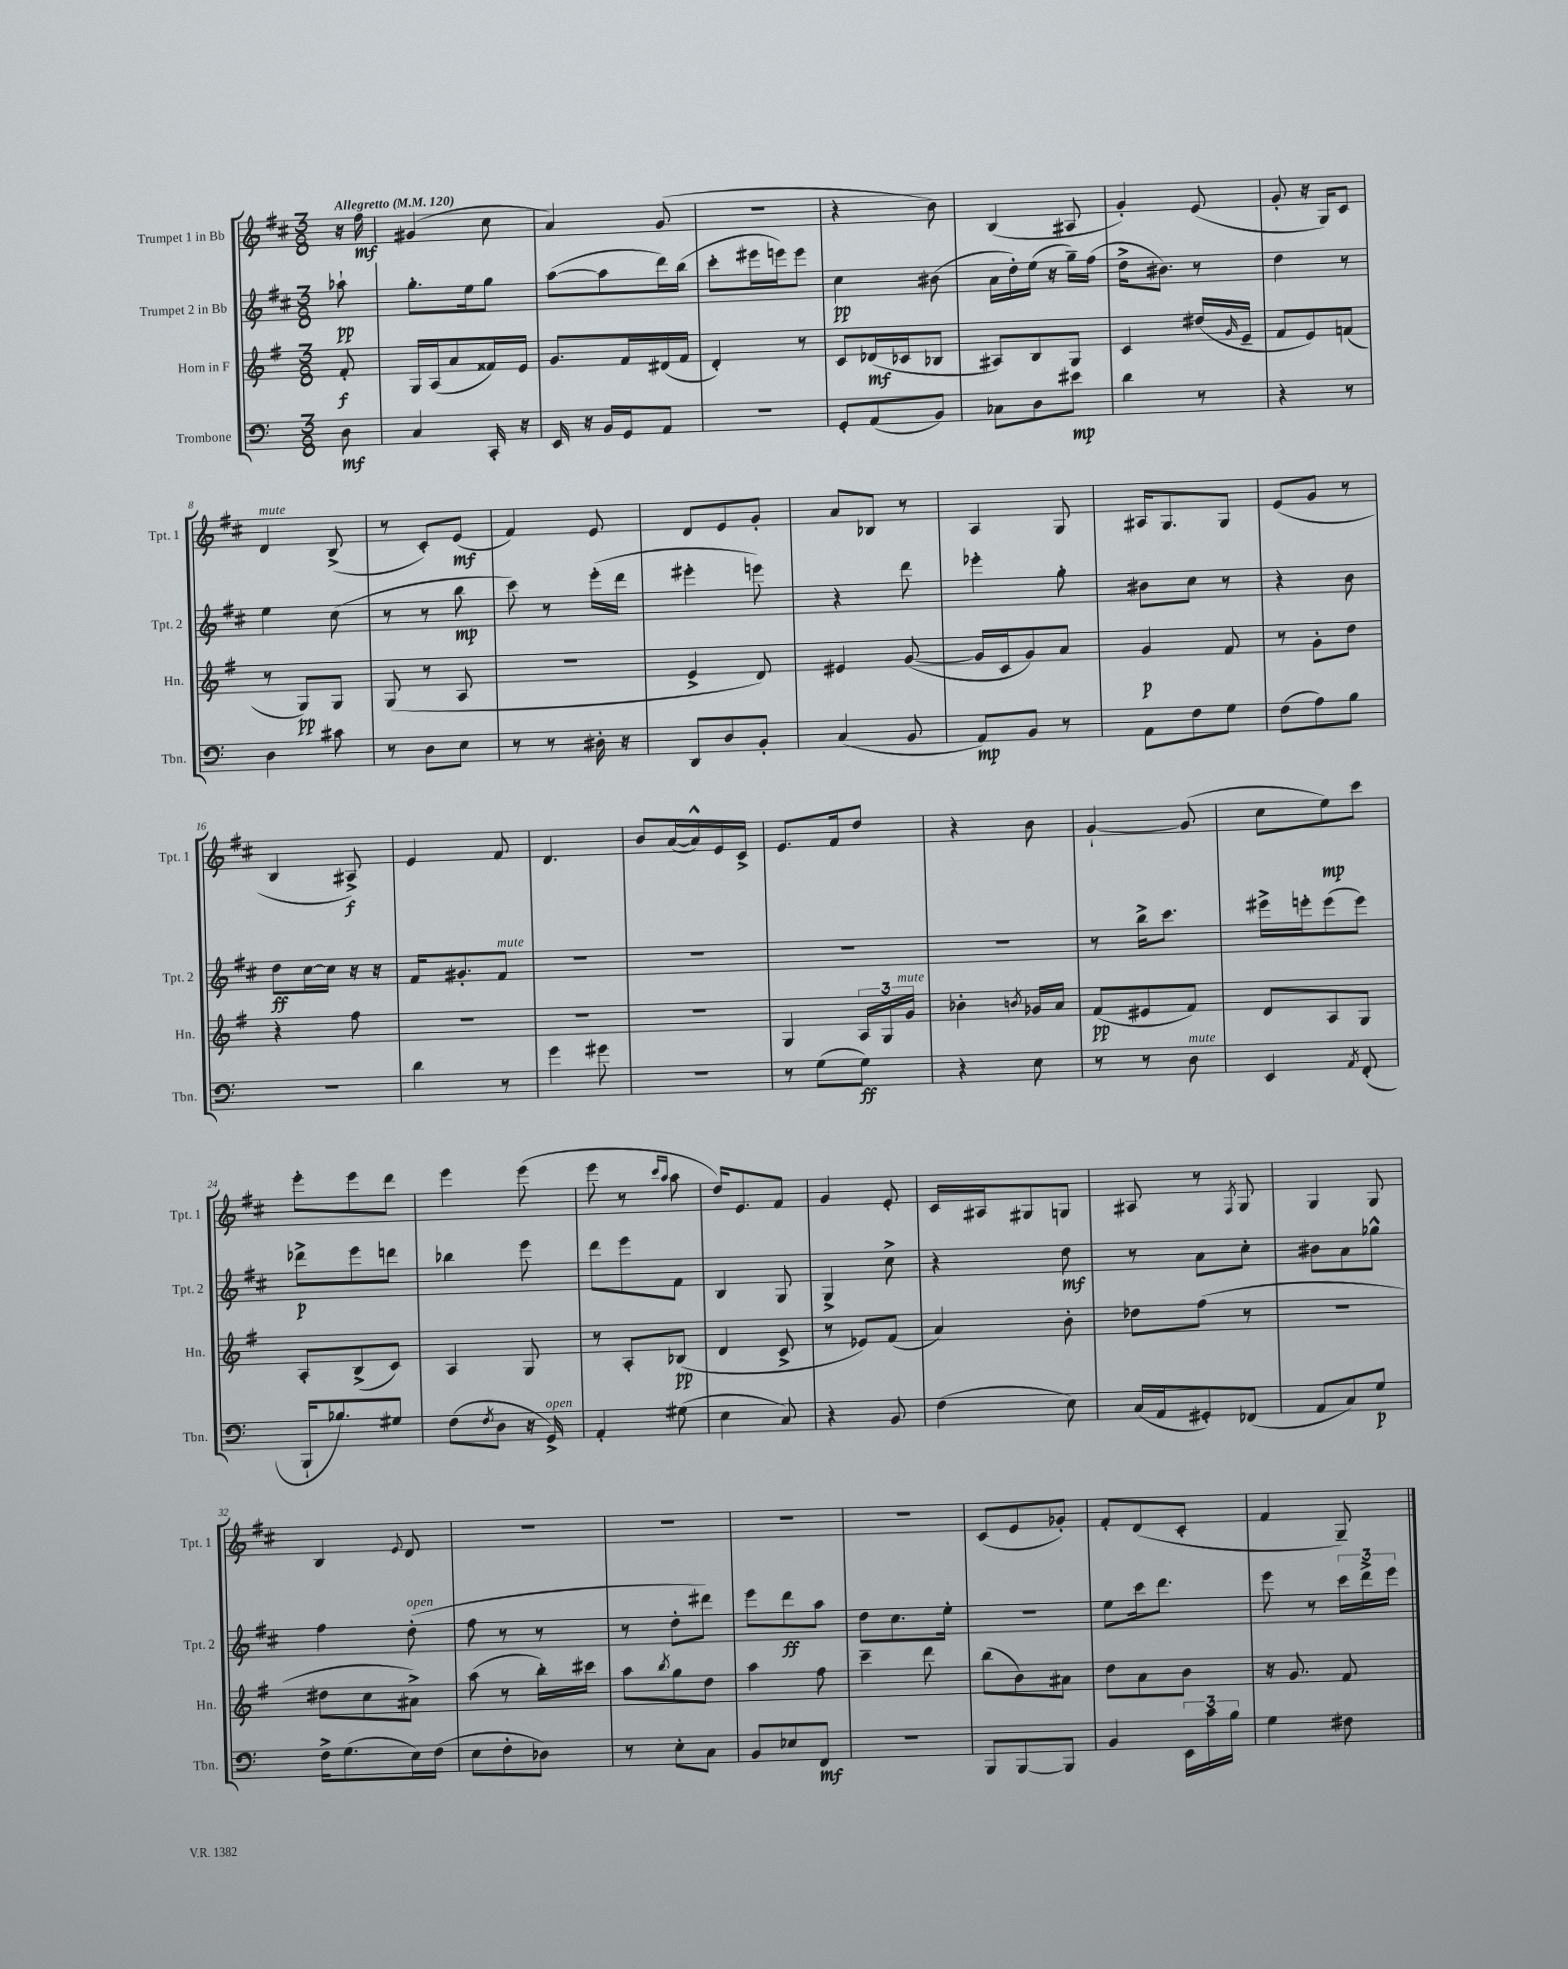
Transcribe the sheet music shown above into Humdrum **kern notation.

**kern	**kern	**kern	**kern
*staff4	*staff3	*staff2	*staff1
*clefF4	*clefG2	*clefG2	*clefG2
*k[]	*k[f#]	*k[f#c#]	*k[f#c#]
*M3/8	*M3/8	*M3/8	*M3/8
*MM120	*MM120	*MM120	*MM120
8D	8f#'	8aa-`	16r
.	.	.	16ff#
=	=	=	=
4C	16G	8.gg'	(4g#
.	(16A	.	.
.	8a	.	.
.	.	16ee	.
16CC'	16f##)	8gg	8cc#
16r	16e	.	.
=	=	=	=
16EE	8.g	([8aa	4a)
16r	.	.	.
16BB	.	8aa]	.
16GG	16f#	.	.
8AA	(16d#	16ddd)	(8g
.	16f#	(16bb	.
=	=	=	=
4.r	4d')	8ccc#'	4.r
.	.	16eee#	.
.	.	16eee)	.
.	8r	8eee	.
=	=	=	=
8GG'	8c	4cc#	4r
(8AA	(16d-	.	.
.	16c-	.	.
8BB)	8B-	(8b#	8b)
=	=	=	=
8C-	8A#)	16a	(4B
.	.	16dd')	.
8D	8B	(16ee	.
.	.	16r	.
8e#	8G	16gg~)	8A#
.	.	(16ff#	.
=	=	=	=
4d	4c	16dd^	4g')
.	.	8.b#)	.
8r	(16dd#	8r	(8e
.	16qqg	.	.
.	16e~	.	.
=	=	=	=
4r	8f#	4dd	8g'
.	8e)	.	16r
.	.	.	16G)
8r	(8f	8r	8c#
=	=	=	=
4D	8r	4ee	4d
.	8G)	.	.
8c#	8G	(8cc#	(8B^
=	=	=	=
8r	(8G	8r	8r
8D	8r	8r	8c#')
8E	8A	8bb	(8e
=	=	=	=
8r	4.r	8ccc#)	4f#)
8r	.	8r	.
16D#'	.	(16eee'	8e
16r	.	16ddd	.
=	=	=	=
8DD	4e^	4eee#'	8d
8D	.	.	8e
8BB'	8d)	8eee)	8g'
=	=	=	=
(4C	4e#	4r	8a
.	.	.	8B-
8BB	([8g	8ddd	8r
=	=	=	=
8AA)	16g]	4eee-'	4A
.	16c	.	.
8BB	8g)	.	.
8r	8a	8gg'	8G
=	=	=	=
8AA	4g	8b#	16A#
.	.	.	8.G
8F	.	8cc#	.
8G	8f#	8r	8G
=	=	=	=
(8F	8r	4r	(8e
8A)	8g'	.	8g
8B	8dd	8b	8r
=	=	=	=
4.r	4r	8dd	4B
.	.	[16cc#	.
.	.	16cc#]	.
.	8ff#	16r	8A#^)
.	.	16r	.
=	=	=	=
4d	4.r	16f#	4e
.	.	8.g#'	.
8r	.	8f#	8f#
=	=	=	=
4g	4.r	4.r	4.d
8g#	.	.	.
=	=	=	=
4.r	4.r	4.r	8b
.	.	.	([16a
.	.	.	16a^^])
.	.	.	16e
.	.	.	16c#^
=	=	=	=
8r	4G	4.r	8.e
(8G	.	.	.
.	.	.	16f#
8G)	24A	.	8dd
.	24G	.	.
.	24g	.	.
=	=	=	=
4r	4b-'	4.r	4r
.	8qb	.	.
8E	16g-	.	8b
.	16a	.	.
=	=	=	=
8r	(8f#	8r	[4g`
8r	8e#	16bb^	.
.	.	8.ccc#	.
8D	8f#)	.	(8g]
=	=	=	=
4EE	8d	16eee#^	8cc#
.	.	16eee'	.
.	8A	(8eee	8ee)
8qAA	.	.	.
(8FF'	8G	8eee)	8ccc#
=	=	=	=
16BBB`	8A'	8ddd-^	8eee'
8.B-)	.	.	.
.	(8B^	8eee	8eee
8G#	8c)	8ddd	8ddd
=	=	=	=
(8F	4A	4bb-	4eee
8qF	.	.	.
8D	.	.	.
16r	8G	8eee	(8eee
16GG^)	.	.	.
=	=	=	=
4AA'	8r	8ddd	8eee
.	8A'	8eee	8r
.	.	.	16qqccc#
.	.	.	16qqaa
(8G#	(8B-	8f#	8aa
=	=	=	=
4E	4d	4B	16dd)
.	.	.	8.e
8C)	8c^	8G	8f#
=	=	=	=
4r	8r	4G^	4g
.	8e-)	.	.
8BB	(8f#	8cc#^	8e'
=	=	=	=
(4F	4a)	4r	16c#
.	.	.	16A#
.	.	.	8G#
8E)	8b'	8dd	8G
=	=	=	=
(16C	8dd-	8r	8A#
16AA	.	.	.
8GG#')	(8ff#	8a	8r
.	.	.	8qF#
(8FF-	8r	8cc#'	8G
=	=	=	=
8AA	4.r	8b#	4G
8C)	.	8a	.
8G	.	8gg-^^	8G
=	=	=	=
16F^	8dd#	4ff#	4B
(8.G	.	.	.
.	8cc	.	.
.	.	.	8qqe
16E)	8a#^)	(8dd'	8d
(16F	.	.	.
=	=	=	=
8E	(8aa	8ff#	4.r
8F'	8r	8r	.
8D-)	16bb')	8r	.
.	16ccc#	.	.
=	=	=	=
8r	8aa	8r	4.r
.	8qbb	.	.
8E'	8gg	8dd'	.
8C	8dd	8ddd#)	.
=	=	=	=
8BB	4aa	8eee	4.r
8E-	.	8ddd	.
8FF	8ff#	8aa	.
=	=	=	=
4.r	4ccc~	8dd	4.r
.	.	8.cc#	.
.	8ddd	.	.
.	.	16ee'	.
=	=	=	=
8BBB	(8bb	4.r	(8c#
[8BBB	8b)	.	8e
8BBB]	8a#	.	8g-')
=	=	=	=
4BB	8dd	8ee	8f#'
.	8a	16ccc#	(8d
.	.	8.ddd	.
24EE	8b	.	8c#'
24c	.	.	.
24B	.	.	.
=	=	=	=
4G	16r	8eee	4f#
.	8.g	.	.
.	.	8r	.
8F#	8f#	24ccc#	8G~)
.	.	24ddd^	.
.	.	24eee	.
==	==	==	==
*-	*-	*-	*-
